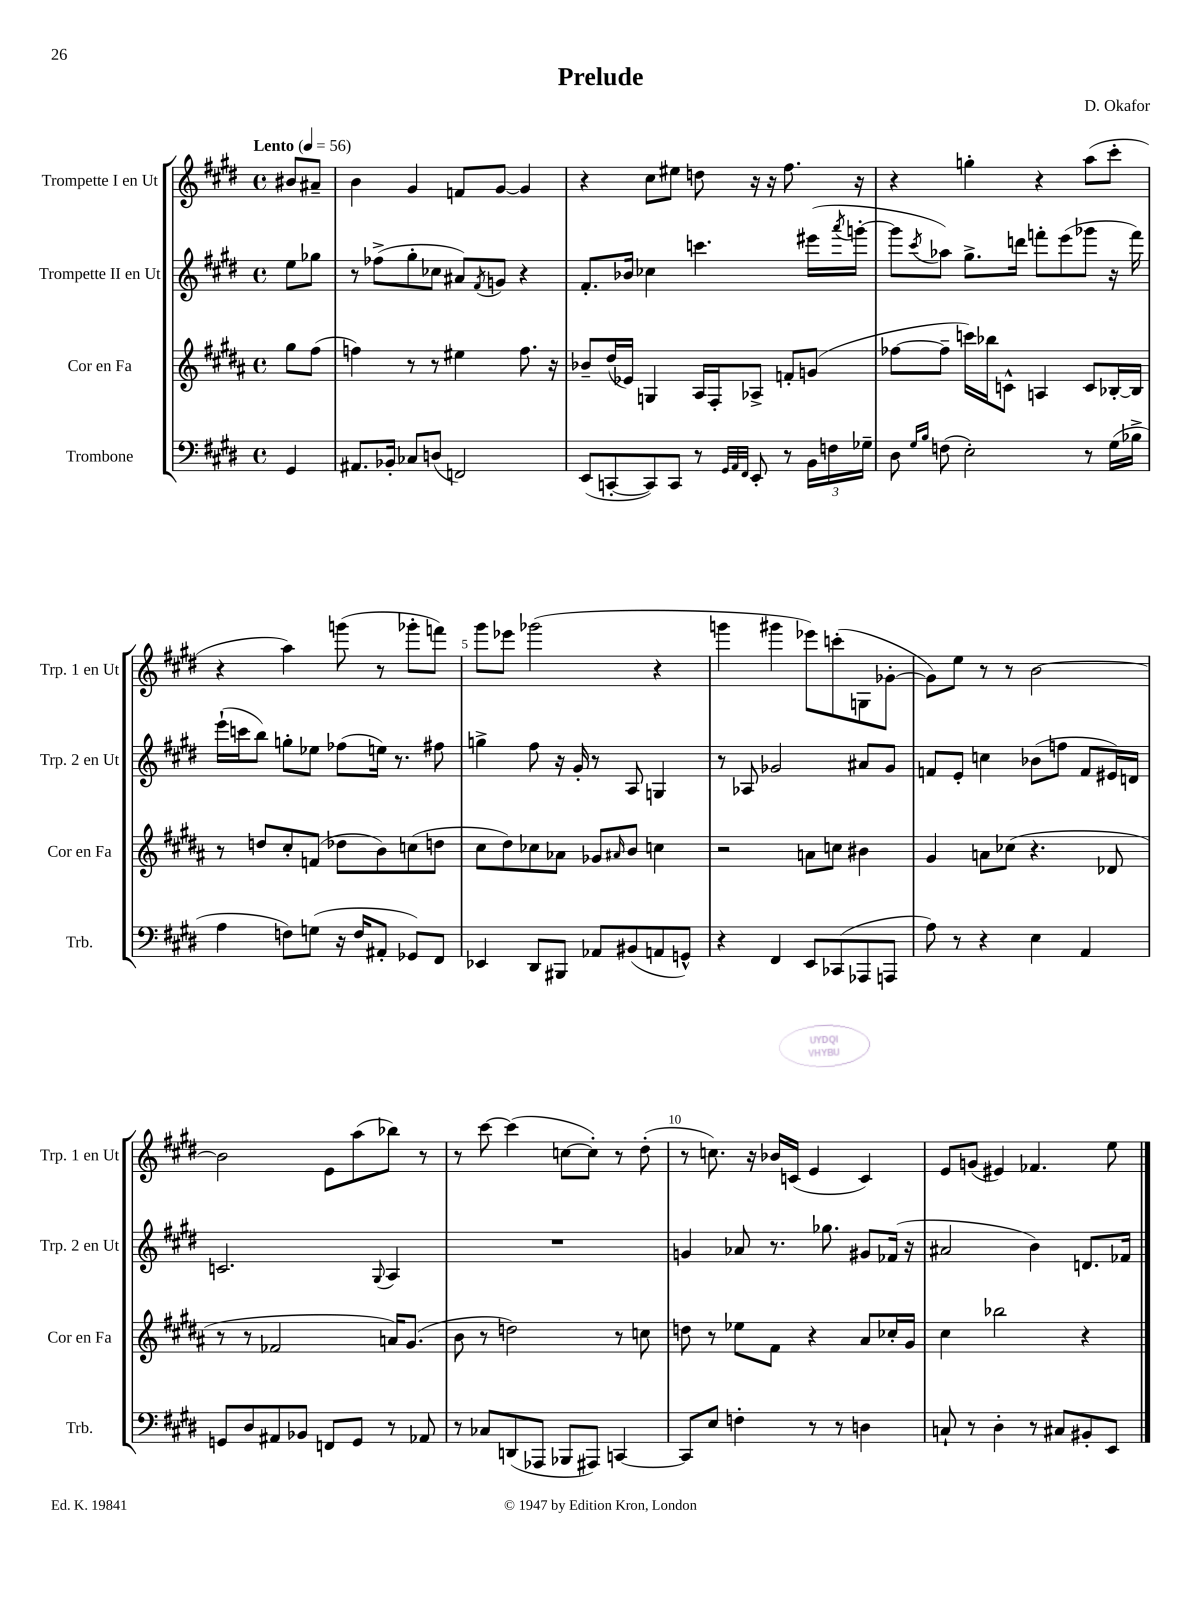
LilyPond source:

\header { title = "Prelude" composer = "D. Okafor" }
<<
\new StaffGroup <<
\new Staff = "s0" \with { instrumentName = "Trompette I en Ut" shortInstrumentName = "Trp. 1 en Ut" } {
    \clef treble \key e \major \defaultTimeSignature \time 4/4 \partial 4 \tempo "Lento" 4 = 56
    bis'8 ais'8-- |
    b'4 gis'4 f'8 gis'8~ gis'4 |
    r4 cis''8 eis''8 d''8 r16 r16 fis''8. r16 |
    r4 g''4-. r4 a''8( cis'''8-. |
    r4 a''4) g'''8( r8 ges'''8-. f'''8) |
    gis'''8 ees'''8 ges'''2( r4 |
    g'''4 gis'''4 ees'''8) c'''8-.( g8 ges'8~-. |
    ges'8) e''8 r8 r8 b'2~ |
    b'2 e'8 a''8( bes''8) r8 |
    r8 cis'''8~ cis'''4( c''8~ c''8-.) r8 dis''8-.( |
    r8 c''8.) r16 bes'16 c'16( e'4 c'4) |
    e'8 g'8( eis'4) fes'4. e''8 \bar "|." |
}
\new Staff = "s1" \with { instrumentName = "Trompette II en Ut" shortInstrumentName = "Trp. 2 en Ut" } {
    \clef treble \key e \major \defaultTimeSignature \time 4/4 \partial 4
    e''8 ges''8 |
    r8 fes''8->( gis''8-. ces''8 ais'8) \acciaccatura { fis'8 } g'8 r4 |
    fis'8.-. bes'16 ces''4 c'''4. eis'''16( \acciaccatura { a'''8 } g'''16~-. |
    g'''8 \acciaccatura { cis'''8 } aes''8) gis''8.-> d'''16 f'''8-. e'''8( ges'''8 r16 f'''16) |
    e'''16-!( c'''16 b''8) g''8-. ees''8 fes''8( e''16) r8. fis''8 |
    g''4-> fis''8 r16 gis'16-. r8 a8 g4 |
    r8 aes8 ges'2 ais'8 ges'8 |
    f'8 e'8-. c''4 bes'8( f''8 f'8 eis'16) d'16 |
    c'2. \appoggiatura { gis8 } a4 |
    R1 |
    g'4 aes'8 r8. ges''8. gis'8 fes'16( r16 |
    ais'2 b'4) d'8. fes'16 \bar "|." |
}
\new Staff = "s2" \with { instrumentName = "Cor en Fa" shortInstrumentName = "Cor en Fa" } {
    \clef treble \key b \major \defaultTimeSignature \time 4/4 \partial 4
    gis''8 fis''8( |
    f''4) r8 r8 eis''4 f''8. r16 |
    bes'8-- dis''16( ees'16) g4 ais16 fis16-. aes8-> f'8-. g'8( |
    fes''8~ fes''8-- c'''16) bes''16 c'8-^ a4 c'8 bes16~-. bes16 |
    r8 d''8 cis''8-. f'8( des''8 b'8) c''8( d''8 |
    cis''8 dis''8) ces''8 aes'8 ges'8 \grace { ais'16 } b'8 c''4 |
    r2 a'8 c''8 bis'4 |
    gis'4 a'8 ces''8( r4. des'8 |
    r8 r8 fes'2 a'16) gis'8.( |
    b'8 r8 d''2) r8 c''8 |
    d''8 r8 ees''8 fis'8 r4 ais'8 ces''16-. gis'16 |
    cis''4 bes''2 r4 \bar "|." |
}
\new Staff = "s3" \with { instrumentName = "Trombone" shortInstrumentName = "Trb." } {
    \clef bass \key e \major \defaultTimeSignature \time 4/4 \partial 4
    gis,4 |
    ais,8. bes,16-. ces8 d8( f,2) |
    e,8( c,8~-. c,8) c,8 r8 \grace { gis,32 a,32 fis,32 } e,8-. r8 \tuplet 3/2 { b,16 f16 ges16-- } |
    dis8 \grace { gis16 b16 } f8( e2-.) r8 gis16( bes16-> |
    a4 f8) g8( r16 f16 ais,8-. ges,8) fis,8 |
    ees,4 dis,8 bis,,8 aes,8 bis,8( a,8 g,8-^) |
    r4 fis,4 e,8 ces,8( aes,,8 a,,8 |
    a8) r8 r4 e4 a,4 |
    g,8 dis8 ais,8 bes,8 f,8 g,8 r8 aes,8 |
    r8 ces8 d,8( aes,,8 bes,,8 ais,,8) c,4~ |
    c,8 e8 f4-. r8 r8 d4 |
    c8-! r8 dis4-. r8 cis8 bis,8-. e,8 \bar "|." |
}
>>
>>
\layout { \context { \Score \override BarNumber.break-visibility = ##(#f #t #t) barNumberVisibility = #(every-nth-bar-number-visible 5) } }
